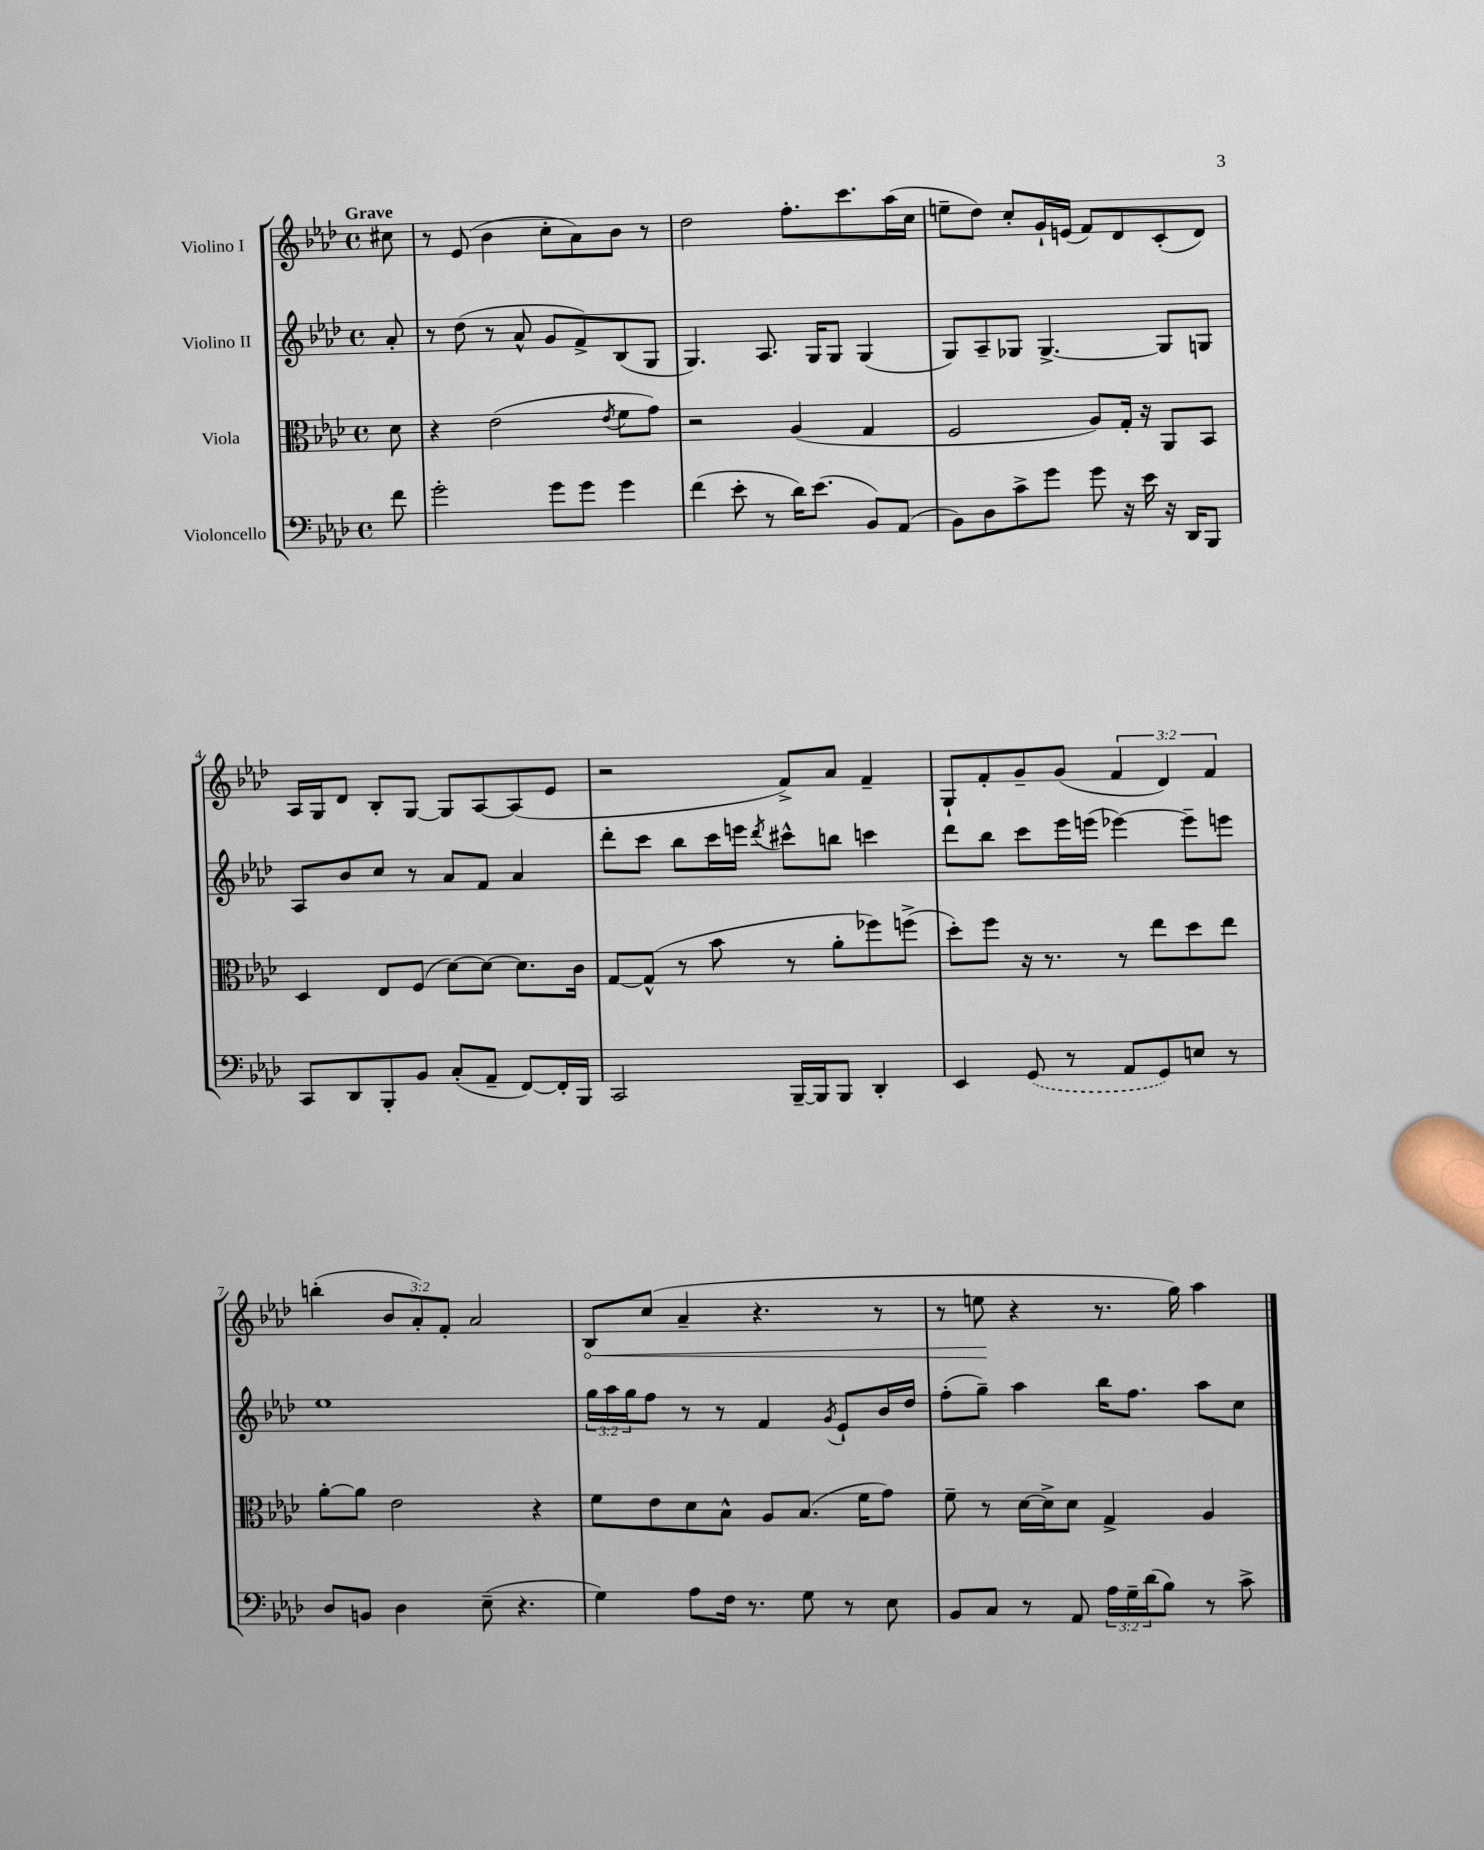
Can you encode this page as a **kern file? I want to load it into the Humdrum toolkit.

**kern	**kern	**kern	**kern	**dynam
*part4	*part3	*part2	*part1	*part1
*staff4	*staff3	*staff2	*staff1	*staff1
*I"Violoncello	*I"Viola	*I"Violino II	*I"Violino I	*
*clefF4	*clefC3	*clefG2	*clefG2	*
*k[b-e-a-d-]	*k[b-e-a-d-]	*k[b-e-a-d-]	*k[b-e-a-d-]	*
*M4/4	*M4/4	*M4/4	*M4/4	*
*met(c)	*met(c)	*met(c)	*met(c)	*
=	=	=	=	=
!	!	!	!LO:TX:a:B:t=Grave	!
8f\	8d-\	8a-'/	8cc#X\	.
=1	=1	=1	=1	=1
2g'\	4r	8r	8r	.
.	.	(8dd-\	(8e-/	.
.	(2e-\	8r	4b-\	.
.	.	8a-^^/	.	.
8g\L	.	8g/L	8cc'\L	.
8g\J	.	8f^/)	8a-\)	.
.	8qe-/	.	.	.
4g\	8f\L	(8B-/	8b-\J	.
.	8g\J)	8G/J	8r	.
=2	=2	=2	=2	=2
(4f\	2r	4.G/)	2dd-\	.
8e-'\	.	.	.	.
8r	.	8.A-/	.	.
16d-\KL)	(4A-/	.	8.ff'\L	.
(8.e-\J	.	16G/KL	.	.
.	.	8G/J	.	.
.	.	.	8.ccc\	.
8BB-/L)	4G/	(4G/	.	.
(8AA-/J	.	.	(16aa-\L	.
.	.	.	16cc\JJ	.
=3	=3	=3	=3	=3
8BB-\L)	2F/	8G/L)	8een~\L	.
8D-\	.	8A-~/	8dd-\J)	.
8c^\	.	8G-X/J	8cc'/L	.
8g\J	.	[4.G-^/	16g`/L	.
.	.	.	(16en/JJ	.
8g\	8A-/L)	.	8f/L)	.
16r	16G'/Jk	.	8d-/	.
16e-\	16r	.	.	.
16r	8AA-/L	8G-/L]	(8c'/	.
16DD-/KL	.	.	.	.
8BBB-/J	8BB-/J	8Gn/J	8d-/J)	.
!!LO:LB:g=z
=4	=4	=4	=4	=4
8CC/L	4D-/	8A-/L	16A-/LL	.
.	.	.	16G/J	.
8DD-/	.	8b-/	8d-/J	.
8BBB-'/	8E-/L	8cc/J	8B-'/L	.
8BB-/J	(8F/J	8r	[8G/J	.
(8C'/L	[8d-\L)	8a-/L	8G/L]	.
8AA-~/J	8d-\J_	8f/J	[8A-/	.
[8FF/L)	8.d-\L]	4a-/	(8A-/]	.
16FF'/L]	.	.	8e-/J	.
16BBB-/JJ	16c\Jk	.	.	.
=5	=5	=5	=5	=5
2CC/	[8G/L	8ddd-'\L	2r	.
.	(8G^^/J]	8ccc\J	.	.
.	8r	8bb-\L	.	.
.	8b-\	16ccc\L	.	.
.	.	16eeen\JJ	.	.
.	.	8qddd-/	.	.
[16BBB-~/LL	8r	8ccc#X^^\L	8f^/L)	.
16BBB-/J]	.	.	.	.
8BBB-/J	8a-'\L	8bbn\J	8a-/J	.
4DD-'/	8ff-X\)	4cccn\	4f~/	.
.	(8ffn^\J	.	.	.
=6	=6	=6	=6	=6
4EE-/	8dd-'\L)	8ddd-\L	8G`/L	.
.	8ff\J	8bb-\J	8f'/	.
(8GG/	16r	8ccc\L	8g~/	.
.	8.r	.	.	.
8r	.	16eee-\L	(8g/J	.
.	.	(16eeen\JJ	.	.
8AA-/L	8r	[4eee-X\)	6f/	.
8GG/)	8ee-\L	.	.	.
.	.	.	6d-/)	.
8En/J	8dd-\	8eee-~\L]	.	.
.	.	.	6f/	.
8r	8ee-\J	8eeen\J	.	.
!!LO:LB:g=z
=7	=7	=7	=7	=7
8D-/L	[8a-'\L	1ee-	(4bbn'\	.
8BBn/J	8a-\J]	.	.	.
4D-\	2e-\	.	12b-/L	.
.	.	.	12a-'/)	.
.	.	.	12f'/J	.
(8E-~\	.	.	2a-/	.
4.r	.	.	.	.
.	4r	.	.	.
=8	=8	=8	=8	=8
!	!	!	!	!LO:HP:b
4G\)	8f\L	24gg\LL	8B-/L	<
.	.	24aa-\	.	.
.	.	24gg\J	.	.
.	8e-\	8ff\J	(8cc/J	.
8A-\L	8d-\	8r	4a-~/	.
16F\Jk	8B-^^\J	8r	.	.
8.r	.	.	.	.
.	8A-/L	4f/	4.r	.
8G\	(8.B-/J	.	.	.
.	.	8qg/	.	.
8r	.	8e-`/L	.	.
.	16f\KL	.	.	.
8E-\	8g\J)	16b-/L	8r	.
.	.	16dd-/JJ	.	.
=9	=9	=9	=9	=9
8BB-/L	8f~\	(8ff'\L	8r	.
8C/J	8r	8gg~\J)	8een\	.
8r	[16d-\LL	4aa-\	4r	[
.	16d-^\J]	.	.	.
8AA-/	8d-\J	.	.	.
24A-\LL	4G^/	16bb-\KL	8.r	.
24G~\	.	.	.	.
.	.	8.ff\J	.	.
(24d-\J	.	.	.	.
8B-\J)	.	.	.	.
.	.	.	16gg\)	.
8r	4A-/	8aa-\L	4aa-\	.
8c^\	.	8cc\J	.	.
==	==	==	==	==
*-	*-	*-	*-	*-
